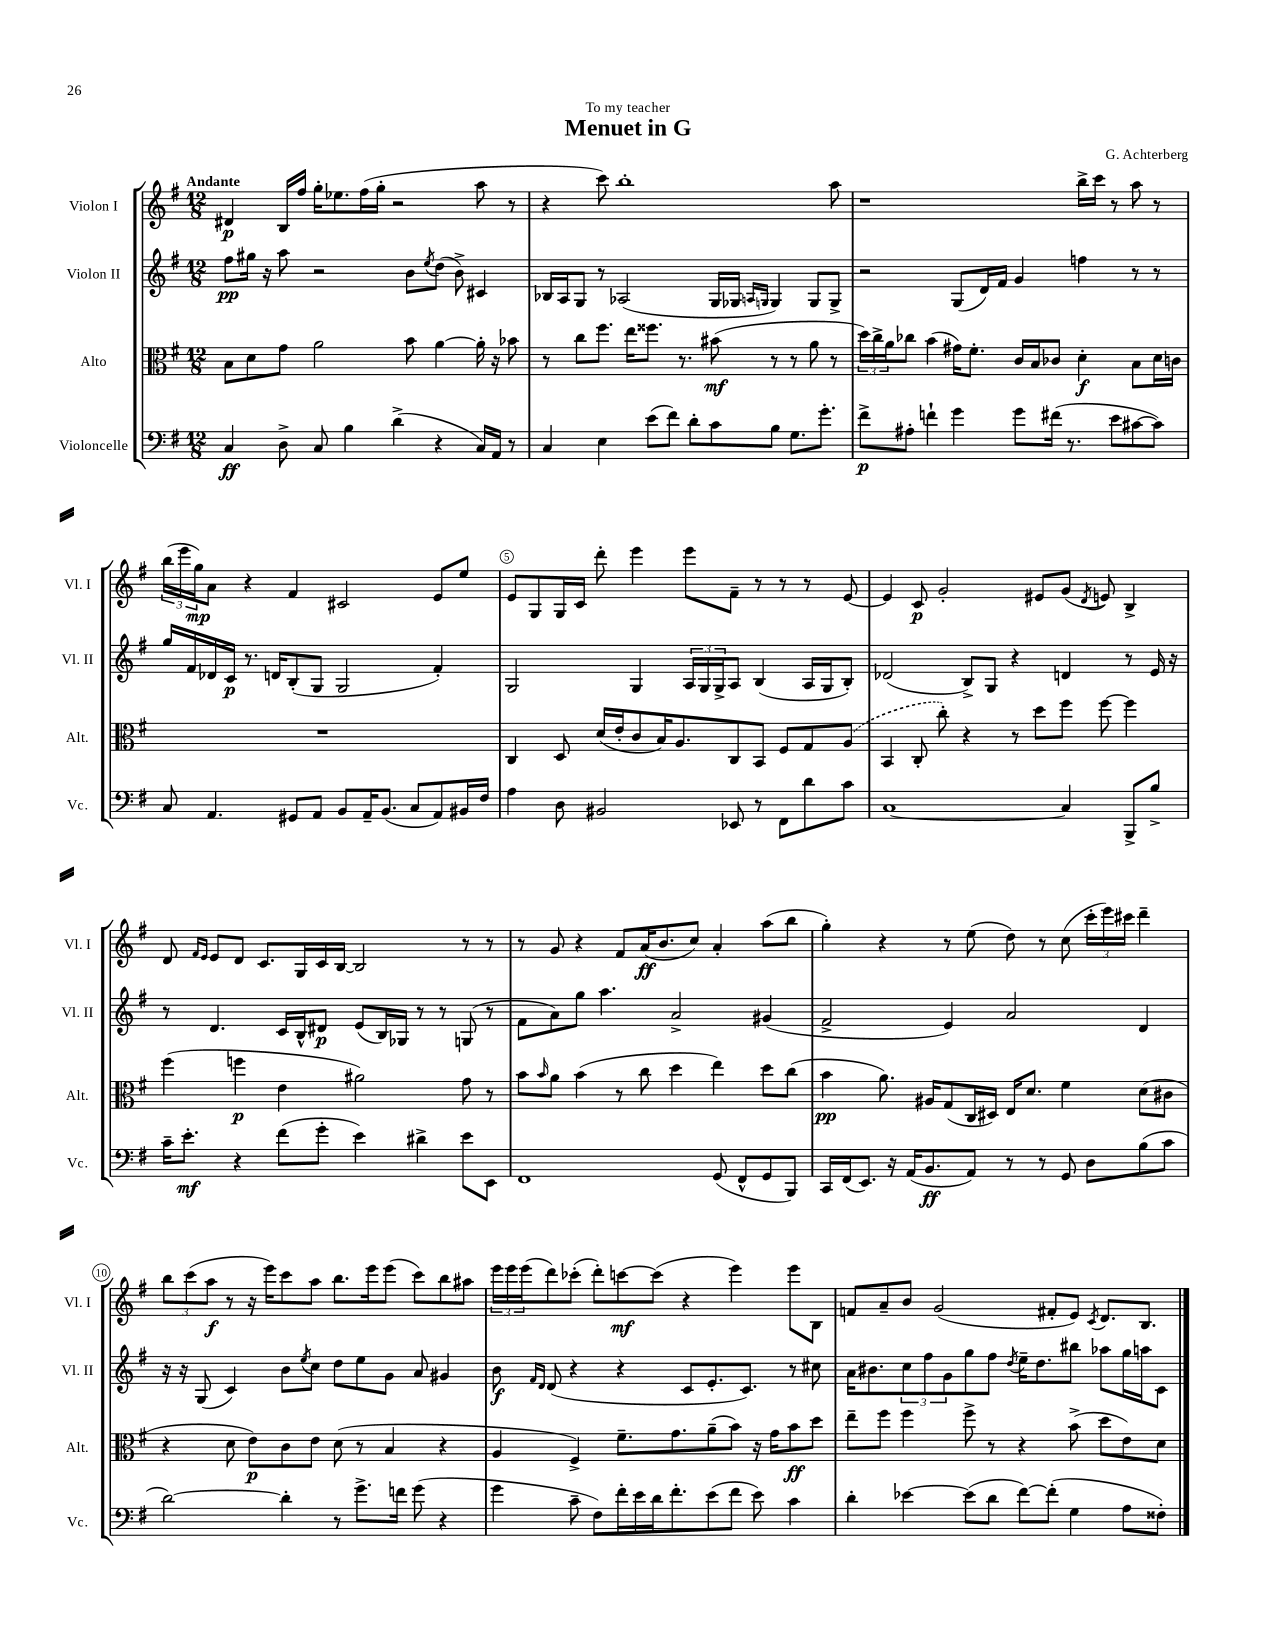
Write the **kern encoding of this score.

**kern	**kern	**kern	**kern
*staff4	*staff3	*staff2	*staff1
*clefF4	*clefC3	*clefG2	*clefG2
*k[f#]	*k[f#]	*k[f#]	*k[f#]
*M12/8	*M12/8	*M12/8	*M12/8
4C	8B	8ff#	4d#
.	8d	16gg#	.
.	.	16r	.
8D^	8g	8aa	16B
.	.	.	16ff#
8C	2a	2r	16gg'
.	.	.	8.ee-
4B	.	.	.
.	.	.	(16ff#
.	.	.	16gg'
(4d^	.	.	2r
.	8b	8b	.
.	.	8qee	.
4r	[4a	(8dd	.
.	.	8b^)	.
16C)	16a']	4c#	8aa
16AA	16r	.	.
8r	8b-	.	8r
=	=	=	=
4C	8r	16B-	4r
.	.	16A	.
.	8cc	8G	.
4E	8.ff#	8r	8ccc)
.	.	(2A-	1bb'
.	16ee	.	.
(8e	8.ff##	.	.
8f#)	.	.	.
.	8.r	.	.
8d'	.	.	.
8c	(8b#	16G	.
.	.	16G-	.
.	.	16qqA	.
.	.	16qqG	.
8B	8r	4G)	.
8.G	8r	.	.
.	8a	8G	.
8.g'	.	.	.
.	8r	8G^	8aa
=	=	=	=
8f#^	24dd)	2r	1r
.	24cc^	.	.
.	24a	.	.
8A#'	8cc-	.	.
4f`	(4b	.	.
4g	16g#)	(8G	.
.	8.f#'	.	.
.	.	16d)	.
.	.	16f#	.
8g	16c	4g	.
.	16B	.	.
(16f#	8c-	.	.
8.r	.	.	.
.	4d'	4ff	16bb^
.	.	.	16ccc
8e	.	.	8r
[8c#	8B	8r	8aa
8c#])	16d	8r	8r
.	16c	.	.
=	=	=	=
8C	1.r	16gg	(24bb
.	.	.	24eee
.	.	16f#	.
.	.	.	24gg)
4.AA	.	16d-	8a
.	.	16c	.
.	.	8.r	4r
.	.	16d	.
8GG#	.	(8B'	4f#
8AA	.	8G	.
8BB	.	2G	2c#
16AA~	.	.	.
(8.BB	.	.	.
8C	.	.	.
8AA)	.	4f#')	8e
16BB#	.	.	8ee
16F#	.	.	.
=	=	=	=
4A	4C	2G	8e
.	.	.	8G
8D	8D	.	16G
.	.	.	16c
2BB#	(16d	.	8ddd'
.	16e'	.	.
.	8c	4G	4eee
.	16B)	.	.
.	8.A	.	.
.	.	24A	8eee
.	.	24G	.
.	.	24G^	.
8EE-	8C	8A	8f#~
8r	8BB	(4B	8r
8FF#	8F#	.	8r
8d	8G	16A	8r
.	.	16G	.
8c	(8A	8B')	[8e
=	=	=	=
[1C	4BB	(2d-	4e]
.	8C'	.	8c
.	8cc')	.	2g'
.	4r	8B^)	.
.	.	8G	.
.	8r	4r	.
.	8dd	.	8e#
4C]	8ff#	4d	(8g
.	.	.	8qd
.	[8ff#	.	8e)
8BBB^	4ff#]	8r	4B^
8B^	.	16e	.
.	.	16r	.
=	=	=	=
16c~	(4ff#	8r	8d
8.e'	.	.	.
.	.	.	16qqf#
.	.	.	16qqe
.	.	4.d	8e
4r	4ff	.	8d
.	.	.	8.c
(8f#	4e	16c	.
.	.	16B^^	16G
8g'	.	8d#	16c
.	.	.	[16B
4e)	2a#)	(8e	2B]
.	.	16B)	.
.	.	16G-	.
4d#^	.	8r	.
.	.	8r	.
8e	8g	(8G	8r
8EE	8r	8r	8r
=	=	=	=
1FF#	8b	8f#	8r
.	16qqb	.	.
.	8a	8a)	8g
.	(4b	8gg	4r
.	.	4.aa	.
.	8r	.	8f#
.	8cc	.	(16a
.	.	.	8.b
.	4dd	2a^	.
.	.	.	8cc)
(8GG	4ee)	.	4a'
8FF#^^	.	.	.
8GG	8dd	(4g#	(8aa
8BBB)	(8cc	.	8bb
=	=	=	=
16CC	4b	2f#^	4gg')
(16FF#	.	.	.
8.EE)	.	.	.
.	8.a)	.	4r
16r	.	.	.
(16AA	.	.	.
8.BB	16A#	.	.
.	(8G	4e)	8r
8AA)	16C	.	(8ee
.	16D#)	.	.
8r	16E	2a	8dd)
.	8.d	.	.
8r	.	.	8r
8GG	4f#	.	(8cc
8D	.	.	24ccc'
.	.	.	24eee)
.	.	.	24ccc#
(8B	(8d	4d	4ddd~
8c	8c#	.	.
=	=	=	=
[2d)	4r	16r	12bb
.	.	16r	.
.	.	.	(12ccc
.	.	(8G	.
.	.	.	12aa
.	8d	4c)	8r
.	8e)	.	16r
.	.	.	16eee)
4d']	8c	8b	8ccc
.	.	8qee	.
.	8e	8cc	8aa
8r	(8d	8dd	8.bb
8.g^	8r	8ee	.
.	.	.	16eee
.	4B	8g	(8eee
16f	.	.	.
(8g	.	8a	8ccc)
4r	4r	4g#	8bb
.	.	.	8aa#
=	=	=	=
4g	4A	8b	24eee
.	.	.	24eee
.	.	.	(24eee
.	.	16qqf#	.
.	.	16qqd	.
.	.	(8d	8ddd)
8c~	4F#^)	4r	(8ccc-'
8F#)	.	.	8ddd')
16f#'	8.f#~	4r	[8ccc
16e	.	.	.
16d	.	.	(8ccc]
8.f#'	8.g	.	.
.	.	8c	4r
(8e	(8a~	8.e'	.
8f#	8b)	.	4eee)
.	.	8.c)	.
8e)	16r	.	.
.	16g	.	.
4c	8b	8r	8eee
.	8dd	8cc#	8B
=	=	=	=
4d'	8ee~	16a	8f
.	.	8.b#	.
.	8ff#	.	8a~
[4e-	4ff#	12cc	8b
.	.	12ff#	.
.	.	.	(2g
.	.	12g	.
(8e-]	8ff#^	8gg	.
8d	8r	8ff#	.
.	.	8qdd	.
[8f#)	4r	16ee~	.
.	.	8.dd	.
(8f#']	.	.	8f#'
4G	(8b^	8bb#	8e)
.	.	.	8qc
.	8dd	8aa-	8.d
8A	8e)	16gg	.
.	.	16aa	8.B
8F##')	8d	8c	.
==	==	==	==
*-	*-	*-	*-
